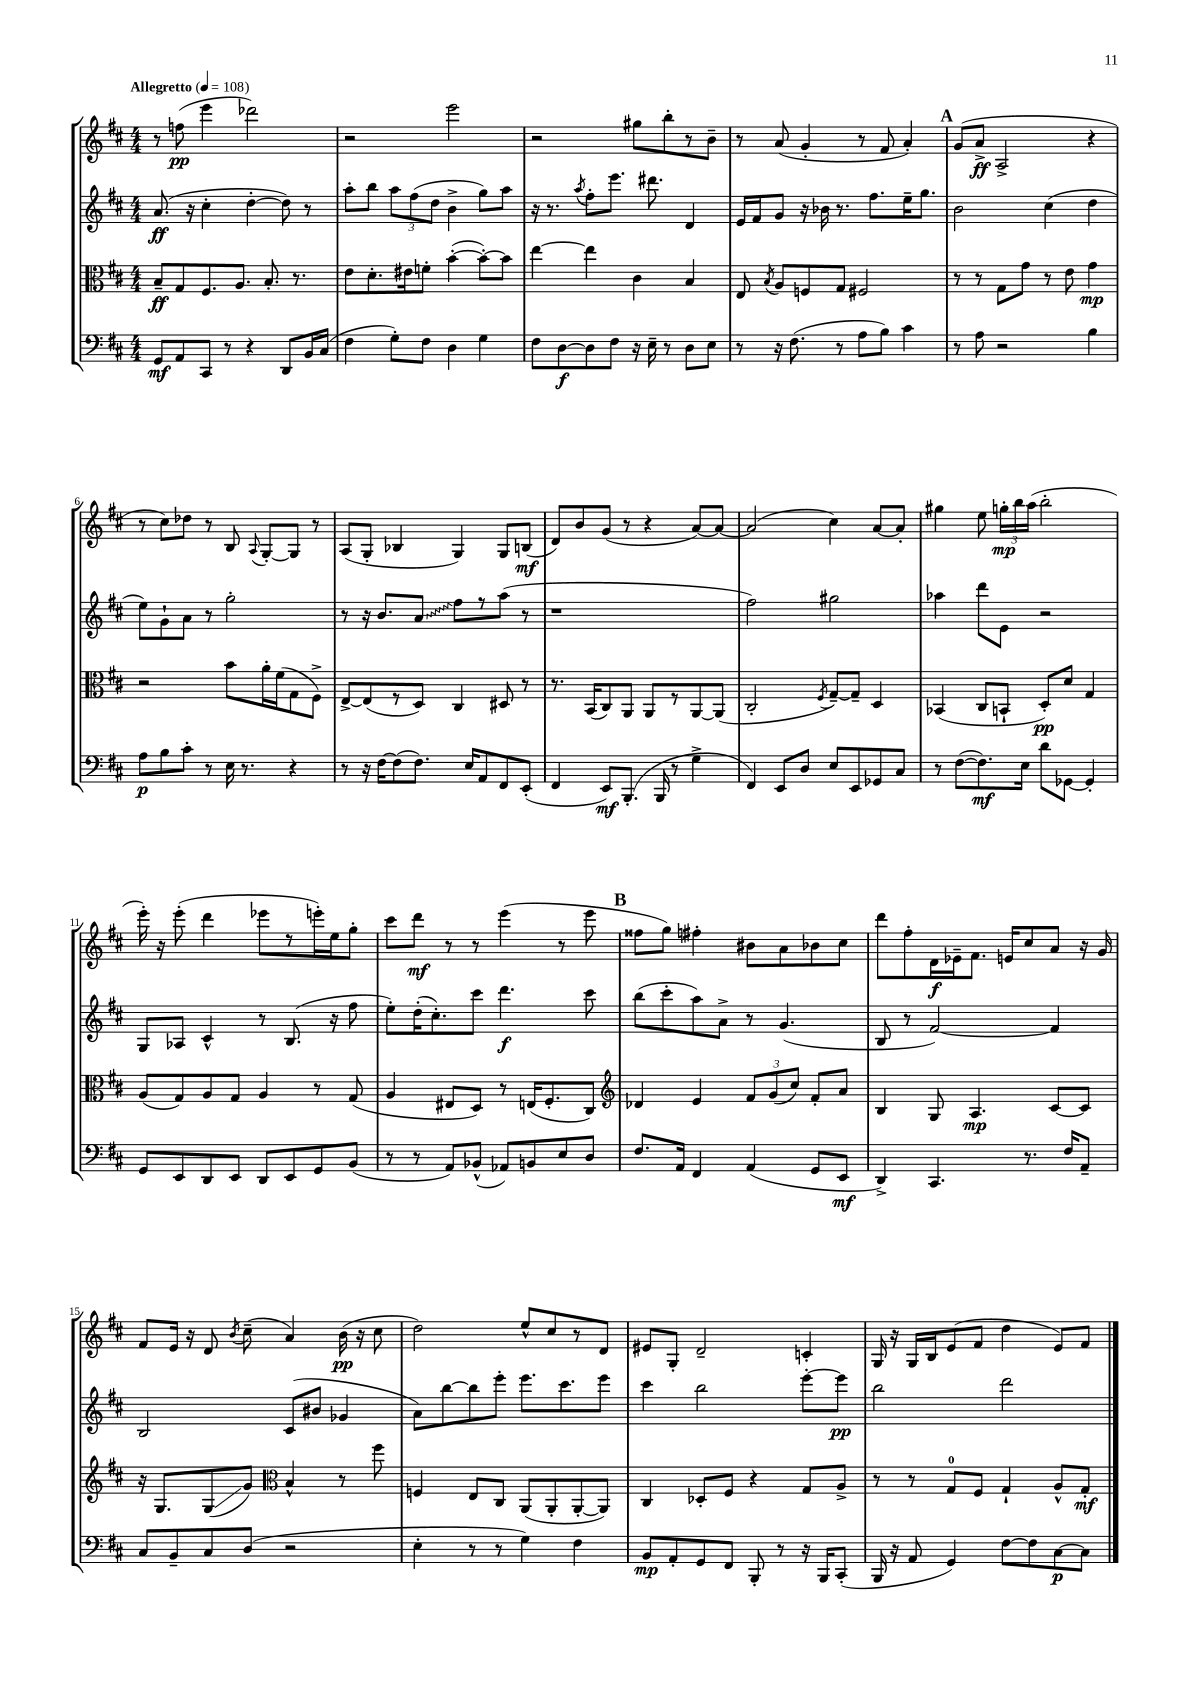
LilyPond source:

<<
\new StaffGroup <<
\new Staff = "s0" {
    \clef treble \key d \major \numericTimeSignature \time 4/4 \tempo "Allegretto" 4 = 108
    \autoBeamOff r8 f''8\pp( e'''4 des'''2) |
    r2 e'''2 |
    r2 gis''8[ b''8-. r8 b'8]-- |
    r8 a'8( g'4-. r8 fis'8 a'4-.) |
    \mark \markup { \bold "A" } g'8[( a'8]->\ff a2-> r4 |
    r8 cis''8[) des''8] r8 b8 \appoggiatura { a8 } g8[~-. g8] r8 |
    a8[( g8]-. bes4 g4) g8[ b8]\mf( |
    d'8[) b'8 g'8]( r8 r4 a'8[~) a'8]~ |
    a'2( cis''4) a'8[~ a'8]-. |
    gis''4 e''8 \tuplet 3/2 { g''16[-.\mp b''16 a''16]( } b''2-. |
    e'''16-.) r16 e'''8-.( d'''4 ees'''8[ r8 e'''16-.) e''16 g''8]-. |
    cis'''8[ d'''8]\mf r8 r8 e'''4( r8 e'''8 |
    \mark \markup { \bold "B" } fisis''8[ g''8]) fis''4-. bis'8[ a'8 bes'8 cis''8] |
    d'''8[ fis''8-. d'16\f ees'16-- fis'8.] e'16[ cis''8 a'8] r16 g'16 |
    fis'8[ e'16] r16 d'8 \acciaccatura { b'8 } cis''8--( a'4) b'16\pp( r16 cis''8 |
    d''2) e''8[-^ cis''8 r8 d'8] |
    eis'8[ g8]-. d'2-- c'4-. |
    g16 r16 g16[ b16 e'8( fis'8] d''4 e'8[) fis'8] \bar "|." |
}
\new Staff = "s1" {
    \clef treble \key d \major \numericTimeSignature \time 4/4
    \autoBeamOff a'8.\ff( r16 cis''4-. d''4~-. d''8) r8 |
    a''8[-. b''8] \tuplet 3/2 { a''8[ fis''8( d''8] } b'4-> g''8[) a''8] |
    r16 r8. \acciaccatura { a''8 } fis''8[-. e'''8.] dis'''8. d'4 |
    e'16[ fis'16 g'8] r16 bes'16 r8. fis''8.[ e''16-- g''8.] |
    \mark \markup { \bold "A" } b'2 cis''4( d''4 |
    e''8[) g'8-! a'8] r8 g''2-. |
    r8 r16 b'8.[ \once \override Glissando.style = #'zigzag a'8]\glissando fis''8[ r8 a''8]( r8 |
    r1 |
    fis''2) gis''2 |
    aes''4 d'''8[ e'8] r2 |
    g8[ aes8] cis'4-^ r8 b8.( r16 fis''8 |
    e''8[-.) d''16-.( cis''8.-.) cis'''8] d'''4.\f cis'''8 |
    \mark \markup { \bold "B" } b''8[( cis'''8-. a''8) a'8]-> r8 g'4.( |
    b8 r8 fis'2~) fis'4 |
    b2 cis'8[( bis'8] ges'4 |
    a'8[) b''8~ b''8 e'''8]-. e'''8.[ cis'''8. e'''8] |
    cis'''4 b''2 e'''8[~-. e'''8]\pp |
    b''2 d'''2 \bar "|." |
}
\new Staff = "s2" {
    \clef alto \key d \major \numericTimeSignature \time 4/4
    \autoBeamOff b8[--\ff g8 fis8. a8.] b8.-. r8. |
    e'8[ d'8.-. eis'16 f'8]-. b'4~-.( b'8[~-.) b'8] |
    e''4~ e''4 cis'4 b4 |
    e8 \acciaccatura { b8 } a8[ f8 g8] fis2 |
    \mark \markup { \bold "A" } r8 r8 g8[ g'8] r8 e'8 g'4\mp |
    r2 b'8[ a'16-. fis'16( g8 fis8]->) |
    e8[~-> e8( r8 d8]) cis4 dis8 r8 |
    r8. b,16[( cis8) a,8] a,8[ r8 a,8~ a,8]( |
    cis2-. \acciaccatura { fis8 } g8[~--) g8]-- d4 |
    bes,4( cis8[ b,8]-! d8[-.\pp) d'8] g4 |
    a8[( g8) a8 g8] a4 r8 g8( |
    a4 eis8[ d8]) r8 e16[( fis8.-. cis8]) |
    \mark \markup { \bold "B" } \clef treble des'4 e'4 \tuplet 3/2 { fis'8[ g'8( cis''8]) } fis'8[-. a'8] |
    b4 g8 a4.\mp cis'8[~ cis'8] |
    r16 g8.[ g8\glissando( g'8]) \clef alto b4-^ r8 fis''8 |
    f4 e8[ cis8] a,8[( a,8-. a,8~-. a,8]) |
    cis4 des8[-. fis8] r4 g8[ a8]-> |
    r8 r8 g8[-0 fis8] g4-! a8[-^ g8]-.\mf \bar "|." |
}
\new Staff = "s3" {
    \clef bass \key d \major \numericTimeSignature \time 4/4
    \autoBeamOff g,8[\mf a,8 cis,8] r8 r4 d,8[ b,16 cis16]( |
    fis4 g8[-.) fis8] d4 g4 |
    fis8[ d8~\f d8 fis8] r16 e16-- r8 d8[ e8] |
    r8 r16 fis8.( r8 a8[ b8]) cis'4 |
    \mark \markup { \bold "A" } r8 a8 r2 b4 |
    a8[\p b8 cis'8]-. r8 e16 r8. r4 |
    r8 r16 fis16[~ fis8( fis8.]) e16[ a,8 fis,8 e,8]-.( |
    fis,4 e,8[\mf) b,,8.]-.( b,,16 r8 g4-> |
    fis,4) e,8[ d8] e8[ e,8 ges,8 cis8] |
    r8 fis8[~( fis8.\mf) e16] d'8[ ges,8]~ ges,4-. |
    g,8[ e,8 d,8 e,8] d,8[ e,8 g,8 b,8]( |
    r8 r8 a,8[) bes,8]-^( aes,8[) b,8 e8 d8] |
    \mark \markup { \bold "B" } fis8.[ a,16] fis,4 a,4( g,8[ e,8]\mf |
    d,4->) cis,4. r8. fis16[ a,8]-- |
    cis8[ b,8-- cis8 d8]( r2 |
    e4-. r8 r8 g4) fis4 |
    b,8[\mp a,8-. g,8 fis,8] b,,8-. r8 r16 b,,16[ cis,8]-.( |
    b,,16 r16 a,8 g,4) fis8[~ fis8 cis8~\p cis8] \bar "|." |
}
>>
>>
